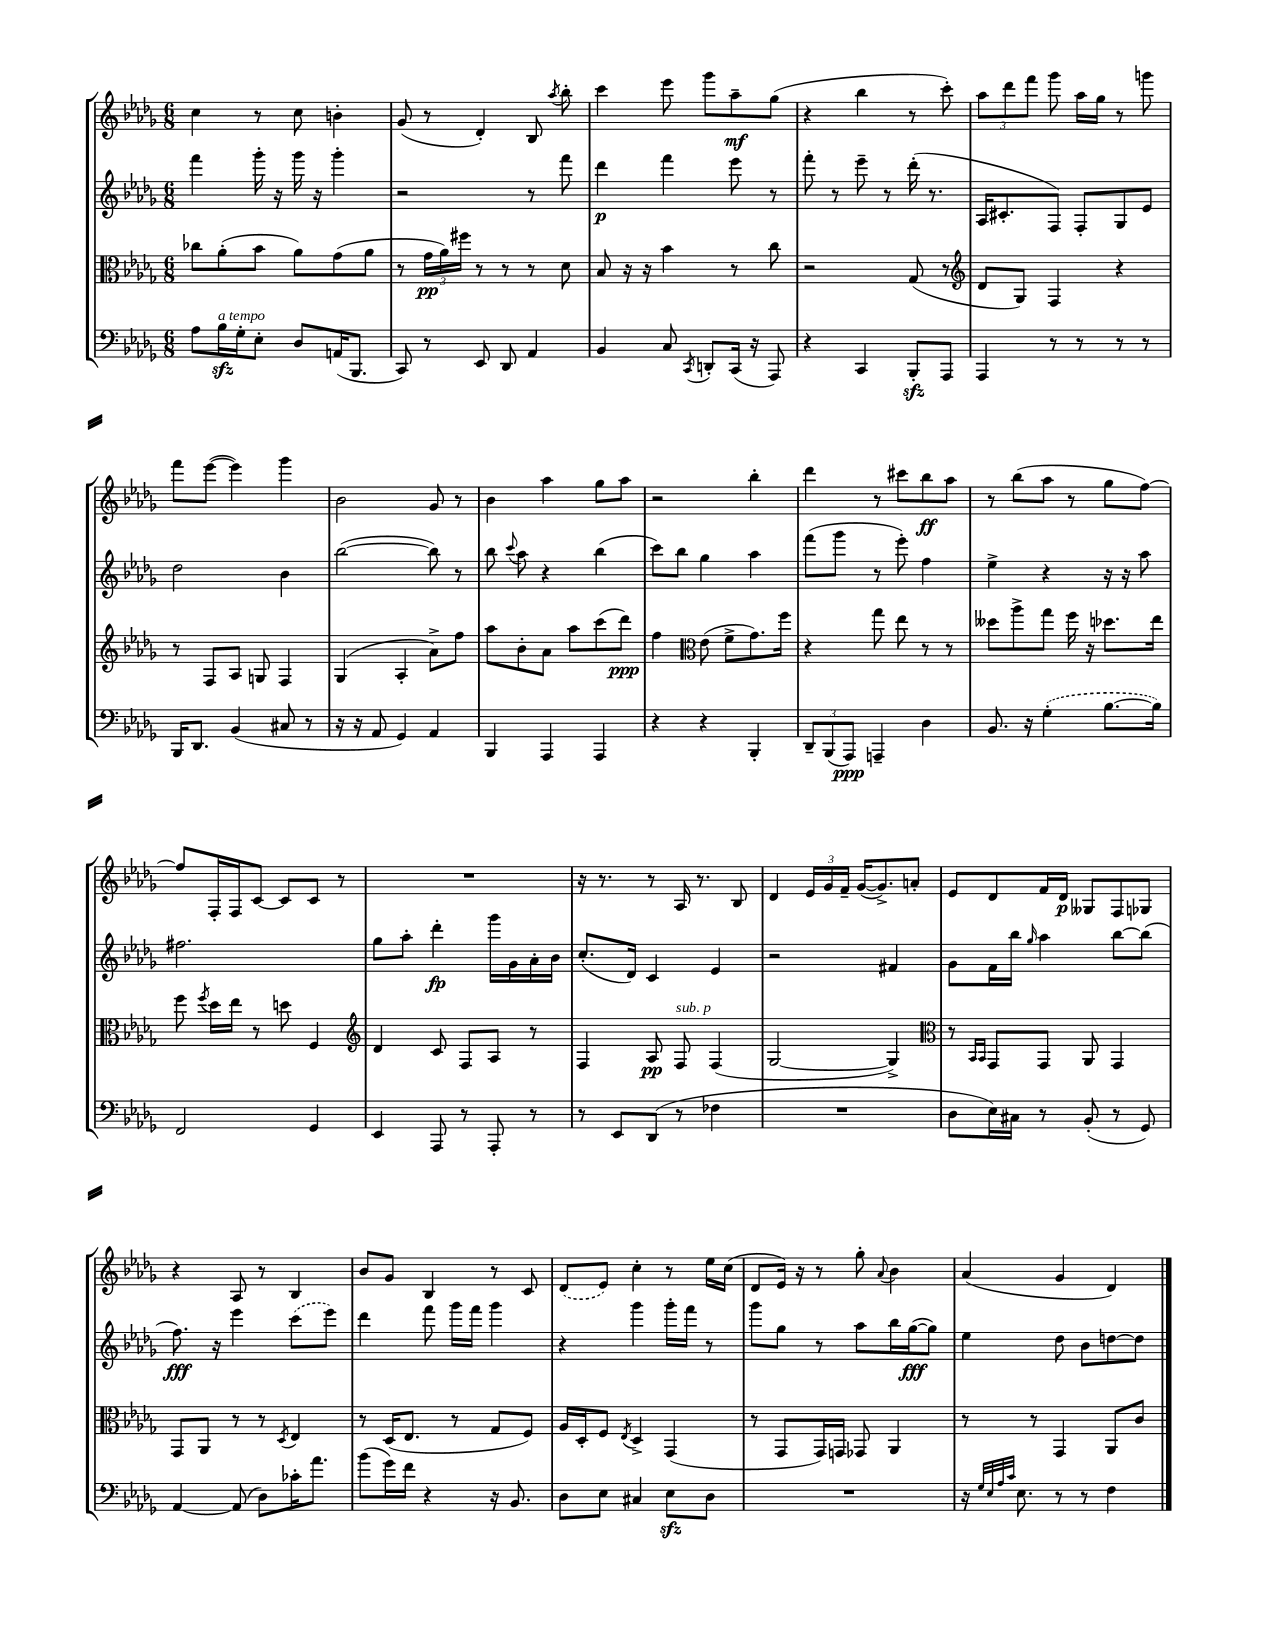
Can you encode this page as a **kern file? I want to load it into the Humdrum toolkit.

**kern	**kern	**kern	**kern
*staff4	*staff3	*staff2	*staff1
*clefF4	*clefC3	*clefG2	*clefG2
*k[b-e-a-d-g-]	*k[b-e-a-d-g-]	*k[b-e-a-d-g-]	*k[b-e-a-d-g-]
*M6/8	*M6/8	*M6/8	*M6/8
8A-\L	8cc-\L	4fff\	4cc\
16B-\L	(8a-'\	.	.
16G-'\J	.	.	.
8E-'\J	8b-\J	16ggg-'\	8r
.	.	16r	.
8D-/L	8a-\L)	16ggg-\	8cc\
.	.	16r	.
(16AA/K	(8g-\	4ggg-'\	4b'\
8.BBB-/J	.	.	.
.	8a-\J	.	.
=	=	=	=
8CC/)	8r	2r	(8g-/
8r	24g-\LL	.	8r
.	24a-\)	.	.
.	24ff#\JJ	.	.
8EE-/	8r	.	4d-'/)
8DD-/	8r	.	.
4AA-/	8r	8r	8B-/
.	.	.	8qaa-/
.	8d-\	8fff\	8bb-'\
=	=	=	=
4BB-/	8B-/	4ddd-\	4ccc\
.	16r	.	.
.	16r	.	.
8C/	4b-\	4fff\	8eee-\
8qCC/	.	.	.
8DD'/L	.	.	8ggg-\L
(16CC/Jk	8r	8eee-\	8aa-~\
16r	.	.	.
8AAA-/)	8cc\	8r	(8gg-\J
=	=	=	=
4r	2r	8fff'\	4r
.	.	8r	.
4CC/	.	8eee-~\	4bb-\
.	.	8r	.
8BBB-'/L	(8G-/	(16ddd-'\	8r
.	.	8.r	.
8AAA-/J	8r	.	8ccc'\)
=	=	=	=
*	*clefG2	*	*
4AAA-/	8d-/L	16A-/LK	12aa-\L
.	.	8.c#'/	.
.	.	.	12ddd-\
.	8G-/J)	.	.
.	.	.	12fff\J
8r	4F/	8F/J)	8ggg-\
8r	.	8F'/L	16aa-\LL
.	.	.	16gg-\JJ
8r	4r	8G-/	8r
8r	.	8e-/J	8ggg\
=	=	=	=
16BBB-/LK	8r	2dd-\	8fff\L
8.DD-/J	.	.	.
.	8F/L	.	([8eee-\J
(4BB-/	8A-/J	.	4eee-\])
.	8G/	.	.
8C#/	4F/	4b-\	4ggg-\
8r	.	.	.
=	=	=	=
16r	(4G-/	([2bb-\	2b-\
16r	.	.	.
8AA-/	.	.	.
4GG-/)	4A-'/	.	.
4AA-/	8a-^\L)	8bb-\])	8g-/
.	8ff\J	8r	8r
=	=	=	=
4BBB-/	8aa-\L	8bb-\	4b-\
.	.	8qqccc/	.
.	8b-'\	8aa-\	.
4AAA-/	8a-\J	4r	4aa-\
.	8aa-\L	.	.
4AAA-/	(8ccc\	(4bb-\	8gg-\L
.	8ddd-\J)	.	8aa-\J
=	=	=	=
4r	4ff\	8ccc\L)	2r
.	.	8bb-\J	.
*	*clefC3	*	*
4r	(8e-\	4gg-\	.
.	8f^\L	.	.
4BBB-'/	8.g-\)	4aa-\	4bb-'\
.	16ff\Jk	.	.
=	=	=	=
12DD-~/L	4r	(8fff\L	4ddd-\
(12BBB-/	.	.	.
.	.	8ggg-\J	.
12AAA-/J)	.	.	.
4AAA~/	8gg-\	8r	8r
.	8ee-\	8eee-'\)	8ccc#\L
4D-\	8r	4ff\	8bb-\
.	8r	.	8aa-\J
=	=	=	=
8.BB-/	8dd--\L	4ee-^\	8r
.	8aa-^\	.	(8bb-\L
16r	.	.	.
(4G-'\	8gg-\J	4r	8aa-\J
.	16ff\	.	8r
.	16r	.	.
[8.B-\L	8.dd-\L	16r	8gg-\L
.	.	16r	.
.	.	8aa-\	[8ff\J)
16B-\]Jk)	16ee-\Jk	.	.
=	=	=	=
2FF/	8ff\	2.ff#\	8ff/]L
.	8qff/	.	.
.	16dd-\LL	.	16F'/L
.	16ee-\JJ	.	16F/J
.	8r	.	[8c/J
.	8dd\	.	8c/]L
4GG-/	4F/	.	8c/J
.	.	.	8r
=	=	=	=
*	*clefG2	*	*
4EE-/	4d-/	8gg-\L	2.r
.	.	8aa-'\J	.
8AAA-/	8c/	4ddd-'\	.
8r	8F/L	.	.
8AAA-'/	8A-/J	16ggg-\LL	.
.	.	16g-\	.
8r	8r	16a-'\	.
.	.	16b-\JJ	.
=	=	=	=
8r	4F/	(8.cc'/L	16r
.	.	.	8.r
8EE-/L	.	.	.
.	.	16d-/Jk)	.
(8DD-/J	8A-/	4c/	8r
8r	8F/	.	16A-/
.	.	.	8.r
4F-\	(4F/	4e-/	.
.	.	.	8B-/
=	=	=	=
2.r	[2G-/	2r	4d-/
.	.	.	24e-/LL
.	.	.	24g-/
.	.	.	24f~/JJ
.	.	.	([16g-/LK
.	.	.	8.g-^/])
.	4G-^/])	4f#/	.
.	.	.	8a'/J
=	=	=	=
*	*clefC3	*	*
8D-\L	8r	8g-\L	8e-/L
.	16qqBB-/LL	.	.
.	16qqBB-/JJ	.	.
16E-\L)	8GG-/L	16f\L	8d-/
16C#\JJ	.	16bb-\JJ	.
.	.	16qqgg-/	.
8r	8GG-/J	4aa-\	16f/L
.	.	.	16d-/JJ
(8BB-'/	8AA-/	.	8G--/L
8r	4GG-/	[8bb-\L	8F/
8GG-/)	.	(8bb-\]J	8G-/J
=	=	=	=
[4AA-/	8GG-/L	8.ff\)	4r
.	8AA-/J	.	.
.	.	16r	.
(8AA-/]	8r	4eee-\	8A-/
8D-\L)	8r	.	8r
.	8qD-/	.	.
16c-'\K	4E-/	(8ccc\L	4B-/
8.a-\J	.	.	.
.	.	8eee-\J)	.
=	=	=	=
(8b-\L	8r	4ddd-\	8b-/L
16g-\L)	(16D-/LK	.	8g-/J
16f\JJ	8.E-/J	.	.
4r	.	8fff\	4B-/
.	8r	16ggg-\LL	.
.	.	16fff\JJ	.
16r	8G-/L	4ggg-\	8r
8.BB-/	.	.	.
.	8F/J)	.	8c/
=	=	=	=
8D-\L	16A-/LL	4r	(8d-/L
.	16D-'/J	.	.
8E-\J	8F/J	.	8e-/J)
.	8qE-/	.	.
4C#/	4D-^/	4ggg-\	4cc'\
8E-\L	(4GG-/	16ggg-'\LL	8r
.	.	16fff\JJ	.
8D-\J	.	8r	16ee-\LL
.	.	.	(16cc\JJ
=	=	=	=
2.r	8r	8ggg-\L	8d-/L
.	8GG-/L	8gg-\J	16e-/Jk)
.	.	.	16r
.	16GG-/L)	8r	8r
.	16GG/JJ	.	.
.	8GG-/	8aa-\L	8gg-'\
.	.	.	8qqa-/
.	4AA-/	16bb-\L	4b-\
.	.	([16gg-\J	.
.	.	8gg-\]J)	.
=	=	=	=
16r	8r	4ee-\	(4a-/
32qqG-/LLL	.	.	.
32qqE-/	.	.	.
32qqA-/	.	.	.
32qqc/JJJ	.	.	.
8.E-\	.	.	.
.	8r	.	.
8r	4GG-/	8dd-\	4g-/
8r	.	8b-\L	.
4F\	8AA-/L	[8dd\	4d-/)
.	8c/J	8dd\]J	.
==	==	==	==
*-	*-	*-	*-
